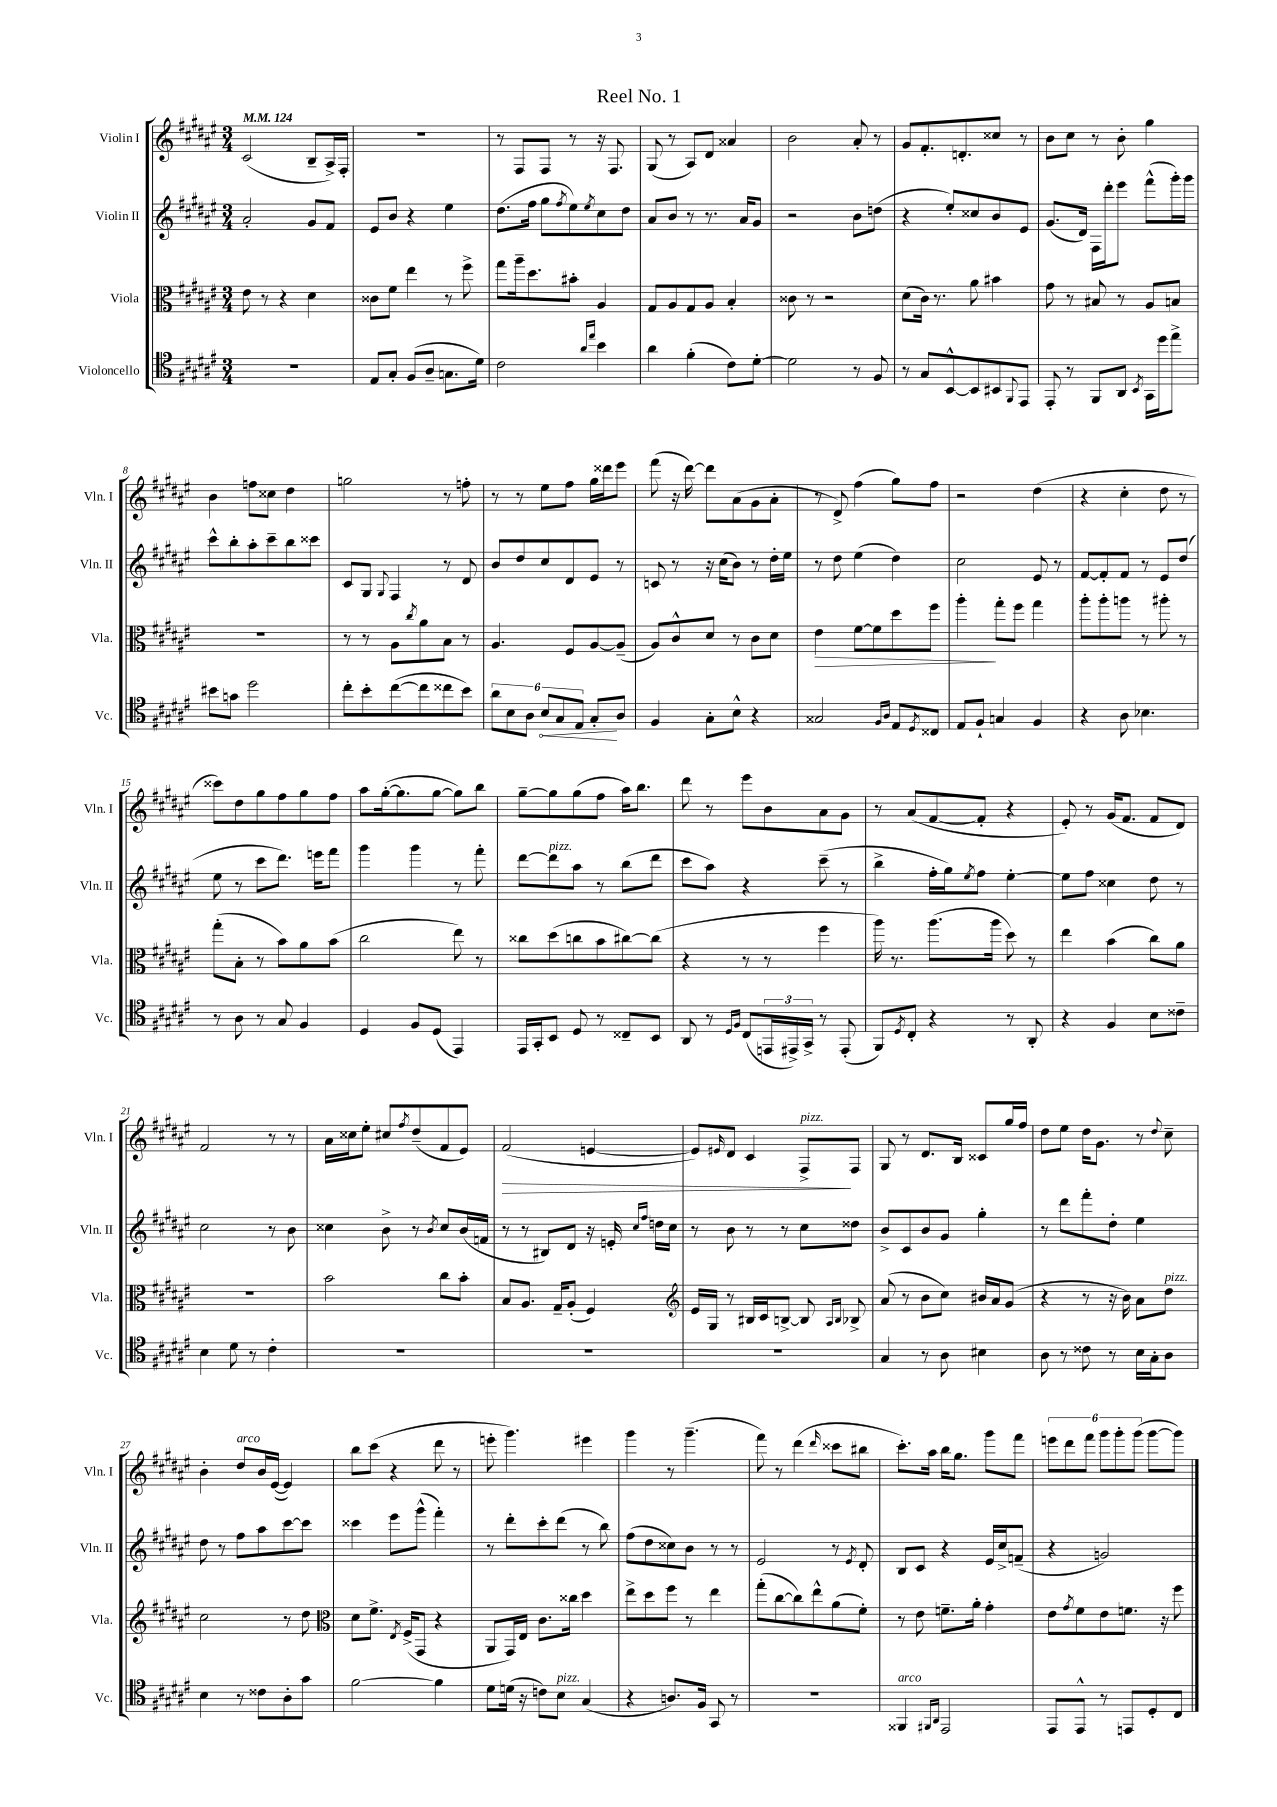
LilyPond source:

\header { title = "Reel No. 1" }
<<
\new StaffGroup <<
\new Staff = "s0" \with { instrumentName = "Violin I" shortInstrumentName = "Vln. I" } {
    \clef treble \key fis \major \numericTimeSignature \time 3/4 \tempo 4 = 124
    cis'2( b8-- ais16->) fis16-. |
    R2. |
    r8 fis8 fis8 r8 r16 fis8. |
    gis8( r8 ais8) dis'8 aisis'4 |
    b'2 ais'8-. r8 |
    gis'8 fis'8.-. d'8.-. cisis''8 r8 |
    b'8 cis''8 r8 b'8-. gis''4 |
    b'4 f''8 cisis''8 dis''4 |
    g''2 r8 f''8-. |
    r8 r8 eis''8 fis''8 gis''16 disis'''16 eis'''8 |
    fis'''8( r16 dis'''16~) dis'''8 ais'8( gis'8 ais'8-. |
    r8 dis'8->) fis''4( gis''8) fis''8 |
    r2 dis''4( |
    r4 cis''4-. dis''8 r8 |
    cisis'''8) dis''8 gis''8 fis''8 gis''8 fis''8 |
    ais''8 gis''16~-.( gis''8. gis''8~ gis''8) b''8 |
    gis''8~-- gis''8 gis''8( fis''8 ais''16) b''8. |
    dis'''8 r8 eis'''8 b'8 ais'8 gis'8 |
    r8 ais'8( fis'8~ fis'8-. r4 |
    eis'8-.) r8 gis'16( fis'8. fis'8 dis'8) |
    fis'2 r8 r8 |
    ais'16 cisis''16 eis''8-. cis''8 \acciaccatura { fis''8 } dis''8--( fis'8 eis'8) |
    fis'2\>( e'4~ |
    e'8) \grace { eis'16 } dis'8 cis'4 fis8->\!^\markup { \italic "pizz." } fis8 |
    gis8 r8 dis'8. b16 cisis'8 gis''16 fis''16 |
    dis''8 eis''8 dis''16 gis'8. r8 \appoggiatura { dis''8 } cis''8-- |
    b'4-. dis''8^\markup { \italic "arco" } b'16 eis'16~( eis'4) |
    b''8 cis'''8( r4 dis'''8 r8 |
    e'''8-. gis'''4.) eis'''4 |
    gis'''4 r8 gis'''4.--( |
    fis'''8) r8 dis'''4( \grace { dis'''16 } cisis'''8 bis''8 |
    cis'''8.-.) ais''16 b''16 gis''8. gis'''8 fis'''8 |
    \tuplet 6/4 { e'''8 dis'''8 fis'''8 gis'''8 gis'''8-. gis'''8( } gis'''8~ gis'''8) \bar "|." |
}
\new Staff = "s1" \with { instrumentName = "Violin II" shortInstrumentName = "Vln. II" } {
    \clef treble \key fis \major \numericTimeSignature \time 3/4
    ais'2-. gis'8 fis'8 |
    eis'8 b'8 r4 eis''4 |
    dis''8.( fis''16 gis''8 \acciaccatura { fis''8 } eis''8) \acciaccatura { eis''8 } cis''8 dis''8 |
    ais'8 b'8 r8 r8. ais'16 gis'8 |
    r2 b'8 d''8( |
    r4 eis''8-.) cisis''8 b'8 eis'8 |
    gis'8.( dis'16) fis16 dis'''16-. eis'''8 fis'''8-^( gis'''16-.) gis'''16 |
    cis'''8-^ b''8-. ais''8-. cis'''8-- b''8 cisis'''8 |
    cis'8 gis8 \appoggiatura { gis8 } fis4 r8 dis'8 |
    b'8 dis''8 cis''8 dis'8 eis'8 r8 |
    c'8 r8 r16 cis''16( b'8) r8 dis''16-. eis''16 |
    r8 dis''8 eis''4( dis''4) |
    cis''2 eis'8 r8 |
    fis'8~ fis'8-. fis'8 r8 eis'8 dis''8( |
    eis''8 r8 cis'''8 dis'''8.) e'''16 fis'''8 |
    gis'''4 gis'''4 r8 fis'''8-. |
    dis'''8~ dis'''8^\markup { \italic "pizz." } ais''8 r8 b''8( dis'''8 |
    cis'''8 ais''8) r4 cis'''8--( r8 |
    b''4-> fis''16-. gis''16) \acciaccatura { eis''8 } fis''8 eis''4~-. |
    eis''8 fis''8 cisis''4 dis''8 r8 |
    cis''2 r8 b'8 |
    cisis''4 b'8-> r8 \acciaccatura { b'8 } cisis''8 b'16( f'16 |
    r8 r8 bis8) dis'8 r16 e'16-. \grace { cis''16 fis''16 } d''16 cis''16 |
    r8 b'8 r8 r8 cis''8 disis''8 |
    b'8-> cis'8 b'8 gis'8 gis''4-. |
    r8 dis'''8 fis'''8-. dis''8-. eis''4 |
    dis''8 r8 fis''8 ais''8 cis'''8~ cis'''8 |
    cisis'''4 eis'''8 gis'''8-^( fis'''4-.) |
    r8 dis'''8-. cis'''8-. dis'''8( r8 b''8) |
    fis''8( dis''8 cisis''8) b'8 r8 r8 |
    eis'2 r8 \acciaccatura { eis'8 } dis'8-. |
    b8 cis'8 r4 eis'16 cis''16-> f'8--( |
    r4 g'2) \bar "|." |
}
\new Staff = "s2" \with { instrumentName = "Viola" shortInstrumentName = "Vla." } {
    \clef alto \key fis \major \numericTimeSignature \time 3/4
    eis'8 r8 r4 dis'4 |
    cisis'8 fis'8 eis''4 r8 fis''8-> |
    gis''8 ais''16-- dis''8. bis'8-. ais4 |
    gis8 ais8 gis8 ais8 b4-. |
    cisis'8 r8 r2 |
    dis'8( cis'16) r8. ais'8 bis'4 |
    gis'8 r8 bis8 r8 ais8 b8 |
    R2. |
    r8 r8 ais8 \acciaccatura { cis''8 } ais'8 b8 r8 |
    ais4. fis8 ais8~ ais8--( |
    ais8) cis'8-^ dis'8 r8 cis'8 dis'8 |
    eis'4\> fis'8~ fis'8 dis''8 fis''8 |
    ais''4-.\! gis''8-. fis''8 gis''4 |
    ais''8-. ais''8-. a''8 r8 ais''8-. r8 |
    gis''8-.( b8-. r8 b'8) ais'8 b'8( |
    cis''2 eis''8) r8 |
    cisis''8 dis''8( c''8 b'8 cis''8~) cis''8( |
    r4 r8 r8 fis''4 |
    ais''16) r8. ais''8.( ais''16 dis''8) r8 |
    eis''4 b'4( cis''8) ais'8 |
    R2. |
    b'2 cis''8 b'8-. |
    b8 ais8. gis16-- ais8-.( fis4) |
    \clef treble eis'16 gis16 r8 bis16 cis'16 b8~-> b8 \grace { ais16 b16 } bes8-> |
    ais'8( r8 b'8 cis''8) bis'16 ais'16 gis'8( |
    r4 r8 r16 b'16) ais'8 dis''8^\markup { \italic "pizz." } |
    cis''2 r8 dis''8 |
    \clef alto dis'8 fis'8.-> \acciaccatura { eis8 } fis16->( gis,8 r4 |
    ais,8 gis,16) eis16 cis'8. cisis''16 dis''4 |
    eis''8-> dis''8 fis''8 r8 eis''4 |
    gis''8-.( cis''8~ cis''8) eis''8-^ ais'8( fis'8-.) |
    r8 eis'8 f'8.-- ais'16-. gis'4-. |
    eis'8 \acciaccatura { gis'8 } fis'8 eis'8 f'8. r16 fis''8 \bar "|." |
}
\new Staff = "s3" \with { instrumentName = "Violoncello" shortInstrumentName = "Vc." } {
    \clef tenor \key fis \major \numericTimeSignature \time 3/4
    R2. |
    eis8 gis8-. fis8( ais8-- g8. dis'16) |
    cis'2 \grace { ais'16 eis''16 } b'4 |
    ais'4 fis'4-.( cis'8) dis'8~-. |
    dis'2 r8 fis8 |
    r8 gis8 b,8~-^ b,8 bis,8 \appoggiatura { fis,8 } eis,8 |
    eis,8-. r8 fis,8 ais,8 \acciaccatura { b,8 } gis,16 dis''16 eis''8-> |
    bis'8 g'8 dis''2 |
    cis''8-. b'8-. cis''8~( cis''8 cisis''8 b'8) |
    \tuplet 6/4 { ais'8 b8 ais8 \once \override Hairpin.circled-tip = ##t b8\< gis8 eis8 } gis8-.\! ais8 |
    fis4 gis8-. b8-^ r4 |
    gisis2 \grace { fis16 ais16 } eis8 \acciaccatura { dis8 } cisis8 |
    eis8 fis8-! g4 fis4 |
    r4 ais8 bes4. |
    r8 ais8 r8 gis8 fis4 |
    dis4 fis8 dis8( eis,4) |
    eis,16 gis,16-. b,8 dis8 r8 cisis8-- b,8 |
    ais,8 r8 \grace { dis16 fis16 } cis8( \tuplet 3/2 { e,16 eis,16->) gis,16-> } r8 eis,8-.( |
    fis,8) \acciaccatura { dis8 } cis8-. r4 r8 ais,8-. |
    r4 fis4 b8 cisis'8-- |
    b4 dis'8 r8 cis'4-. |
    R2. |
    R2. |
    R2. |
    gis4 r8 ais8 bis4 |
    ais8 r8 cisis'8 r8 b16 gis16-. ais8 |
    b4 r8 cisis'8 ais8-. gis'8 |
    fis'2~ fis'4 |
    dis'8 d'16( r16 c'8) b8^\markup { \italic "pizz." } gis4( |
    r4 a8.) fis16 gis,8 r8 |
    R2. |
    fisis,4^\markup { \italic "arco" } \grace { fis,16 ais,16 } eis,2 |
    eis,8 eis,8-^ r8 e,8 dis8-. cis8 \bar "|." |
}
>>
>>
